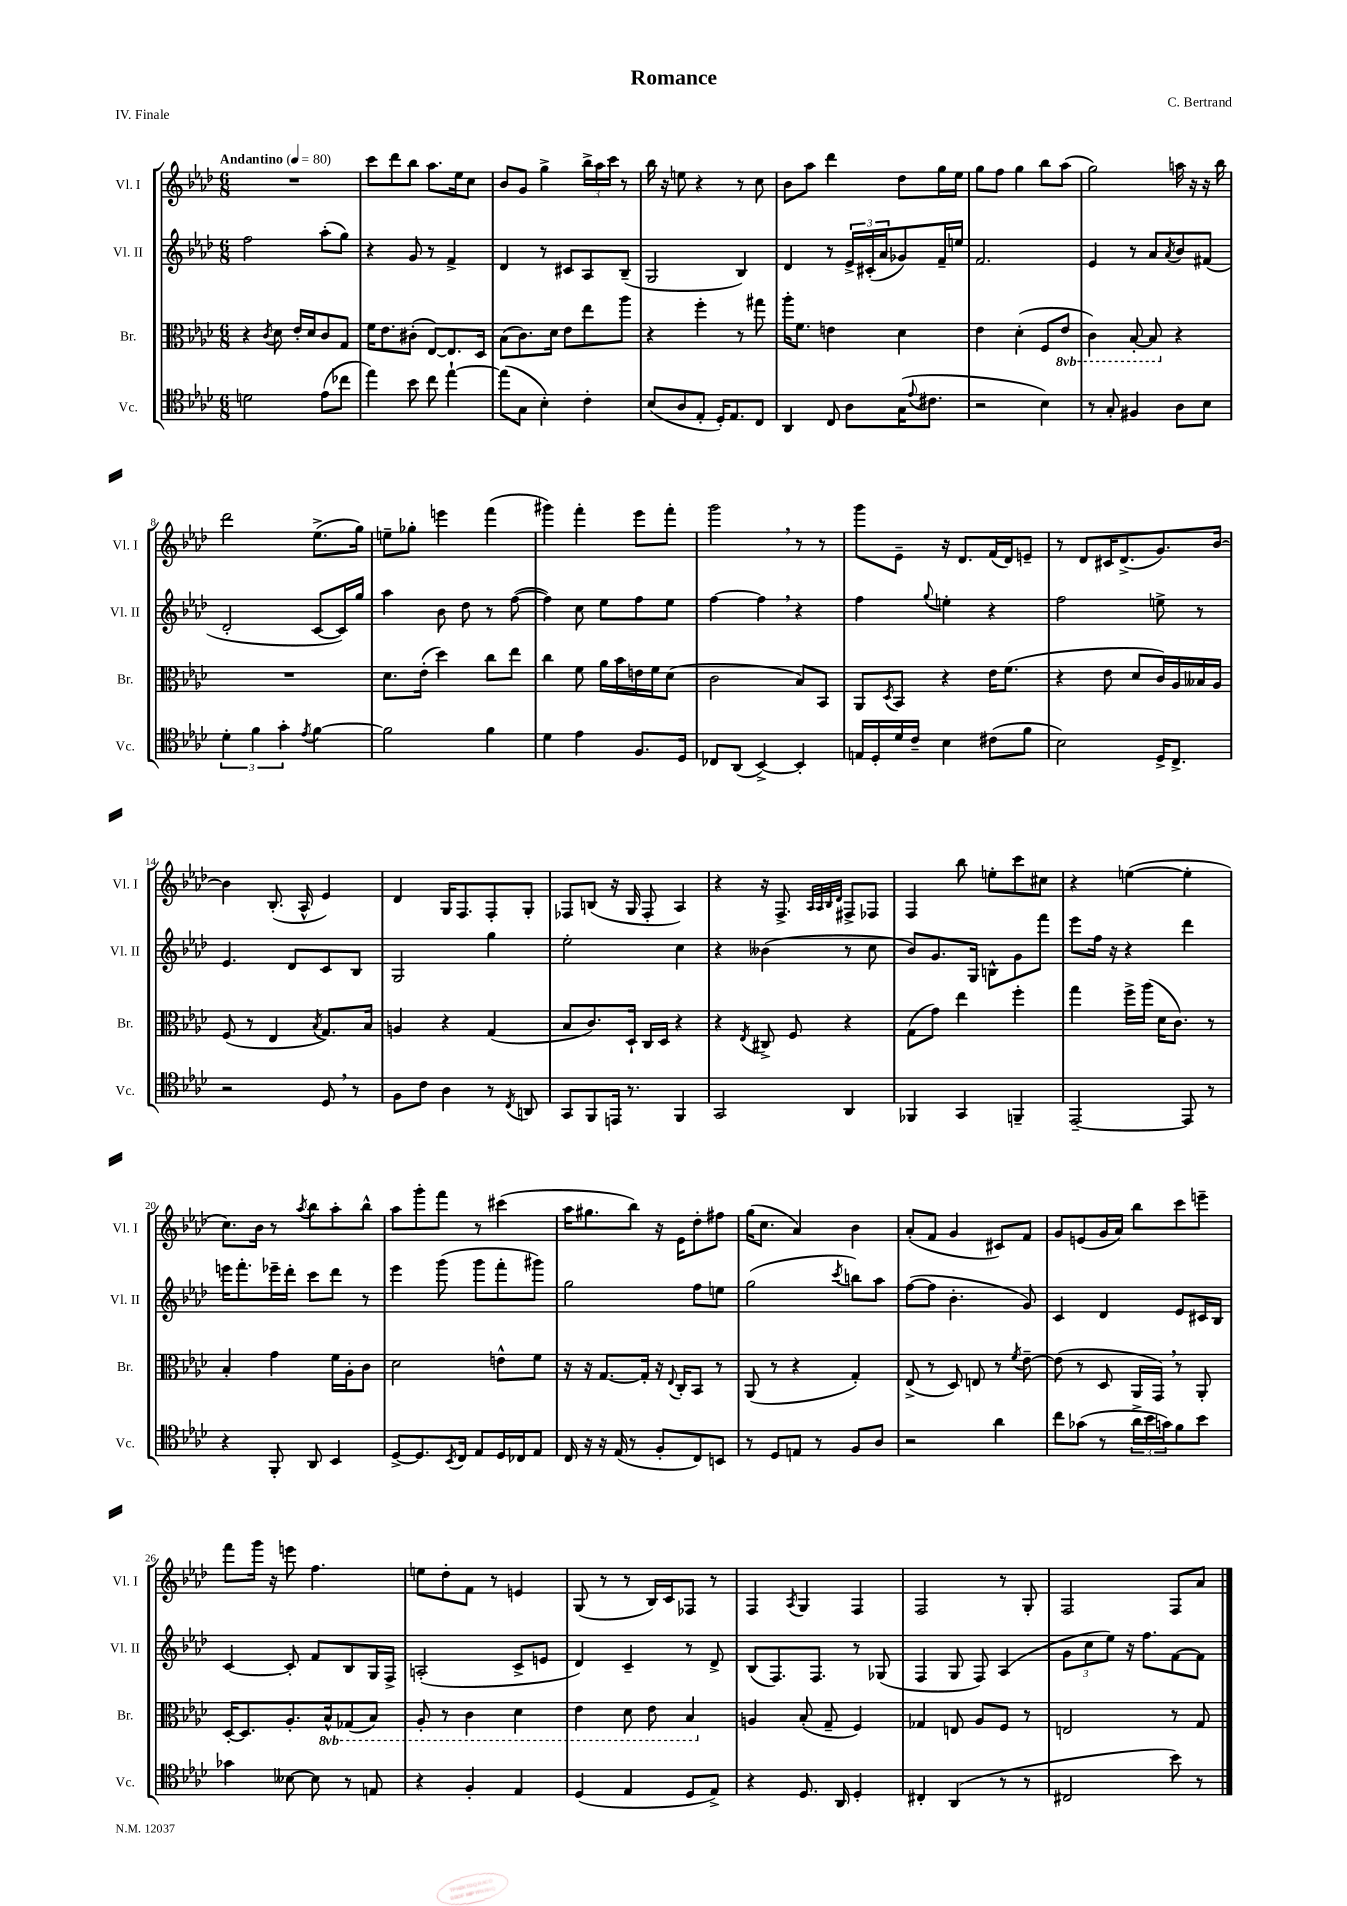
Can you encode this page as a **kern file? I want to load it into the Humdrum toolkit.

**kern	**kern	**kern	**kern
*staff4	*staff3	*staff2	*staff1
*clefC4	*clefC3	*clefG2	*clefG2
*k[b-e-a-d-]	*k[b-e-a-d-]	*k[b-e-a-d-]	*k[b-e-a-d-]
*M6/8	*M6/8	*M6/8	*M6/8
*MM80	*MM80	*MM80	*MM80
2d	4r	2ff	2.r
.	8qc	.	.
.	8d-	.	.
.	16e-'	.	.
.	16d-	.	.
(8e-	8c	(8aa-'	.
8cc-	8G	8gg)	.
=	=	=	=
4ee-)	16f	4r	8ccc
.	8.e-	.	.
.	.	.	8ddd-
8b-	(8c#'	8g	8bb-
8cc	[8E-)	8r	8.aa-
[4ee-`	8.E-]	4f^	.
.	.	.	16ee-
.	.	.	8cc
.	16D-	.	.
=	=	=	=
(8ee-]	(8B-	4d-	8b-
8G	8.c)	.	8g
4B-')	.	8r	4gg^
.	16d-	.	.
.	8e-	8c#	.
4c'	8ee-	8A-	24bb-^
.	.	.	24aa-
.	.	.	24ccc
.	8aa-	(8B-~	8r
=	=	=	=
(8B-	4r	2G	16bb-
.	.	.	16r
8A-	.	.	8ee
8E-'	4ff'	.	4r
16D-')	.	.	.
8.E-	.	.	.
.	8r	4B-)	8r
8C	8gg#	.	8cc
=	=	=	=
4AA-	16aa-'	4d-	8b-
.	8.f	.	.
.	.	.	8aa-
8C	4e	8r	4ddd-
8A-	.	24e-^	.
.	.	(24c#'	.
.	.	24a-	.
(16G	4d-	8g-)	8dd-
8qqe-	.	.	.
8.c#	.	.	.
.	.	16f~	16gg
.	.	16ee	16ee-
=	=	=	=
2r	4e-	2.f	8gg
.	.	.	8ff
.	(4d-'	.	4gg
4B-)	8F	.	8bb-
.	8E-	.	(8aa-
=	=	=	=
8r	4C)	4e-	2gg)
8G'	.	.	.
4F#	[8BB-'	8r	.
.	8BB-]	8a-	.
.	.	8qa-	.
8A-	4r	8b-	16aa
.	.	.	16r
8B-	.	(8f#	16r
.	.	.	16bb-
=	=	=	=
6d-'	2.r	2d-'	2ddd-
6f	.	.	.
6g'	.	.	.
8qe-	.	.	.
[4f	.	[8c	(8.ee-^
.	.	16c])	.
.	.	16gg	16gg)
=	=	=	=
2f]	8.d-	4aa-	8ee~
.	.	.	8gg-'
.	(16e-'	.	.
.	4dd-)	8b-	4eee
.	.	8dd-	.
4f	8cc	8r	(4fff
.	8ee-	([8ff	.
=	=	=	=
4d-	4cc	4ff])	4ggg#)
4e-	8f	8cc	4fff'
.	16a-	8ee-	.
.	16b-	.	.
8.F	16e	8ff	8eee-
.	16f	.	.
.	(8d-	8ee-	8fff'
16D-	.	.	.
=	=	=	=
8C-	2c	[4ff	2ggg
(8AA-	.	.	.
[4BB-^)	.	4ff]	.
4BB-']	8B-)	4r	8r
.	8BB-	.	8r
=	=	=	=
16E	8AA-	4ff	8ggg
16D-'	.	.	.
.	8qD-	.	.
16d-	8BB-	.	8e-~
16c~	.	.	.
.	.	8qqgg	.
4B-	4r	4ee'	16r
.	.	.	8.d-
(8c#	16e-	4r	(16f
.	(8.f	.	16d-)
8f	.	.	8e~
=	=	=	=
2B-)	4r	2ff	8r
.	.	.	8d-
.	8e-	.	16c#
.	.	.	(8.d-^
.	8d-	.	.
16D-^	16c)	8ee^	8.g)
8.C^	16A-	.	.
.	16B--	8r	.
.	16A-	.	[16b-
=	=	=	=
2r	(8F	4.e-	4b-]
.	8r	.	.
.	4E-	.	(8.B-'
.	.	8d-	.
.	.	.	16A-^^
.	8qB-	.	.
8D-	8.G)	8c	4e-)
8r	.	8B-	.
.	16B-	.	.
=	=	=	=
8F	4A	2G	4d-
8c	.	.	.
4A-	4r	.	16G
.	.	.	8.F
8r	(4G	4gg	8F'
8qC	.	.	.
8AA	.	.	8G'
=	=	=	=
8GG	8B-	2ee-'	8F-
8FF	8.c)	.	(8B
16EE	.	.	16r
8.r	16D-`	.	16G
.	16C	.	8F-'
.	16D-	.	.
4FF	4r	4cc	4A-)
=	=	=	=
2GG	4r	4r	4r
.	8qE-	.	.
.	8C#^	(4b--	16r
.	.	.	8.F^
.	8F	.	.
.	.	.	32qqA-
.	.	.	32qqA-
.	.	.	32qqB-
.	.	.	32qqd-
4AA-	4r	8r	8F#^
.	.	8cc	8F-
=	=	=	=
4FF-	(8G	8b-)	4F
.	8g)	8.g	.
4GG	4ee-	.	8bb-
.	.	16G	.
.	.	8B^^	8ee'
4FF~	4ff'	8g	8ccc
.	.	8fff	8cc#
=	=	=	=
[2EE-~	4gg	8eee-	4r
.	.	16ff	.
.	.	16r	.
.	16ff^	4r	([4ee
.	(16aa-	.	.
.	16d-	.	.
.	8.c)	.	.
8EE-]	.	4ddd-	4ee']
8r	8r	.	.
=	=	=	=
4r	4B-'	16eee	8.cc)
.	.	8.fff'	.
.	.	.	16b-
8FF'	4g	16eee-~	8r
.	.	16ddd-'	.
.	.	.	8qaa-
8AA-	.	8ccc	8bb-
4BB-	16f	8ddd-	8aa-'
.	16A-'	.	.
.	8c	8r	8bb-^^
=	=	=	=
[8D-^	2d-	4eee-	8aa-
8.D-]	.	.	8ggg'
.	.	(8ggg	8fff
8qBB-	.	.	.
16C	.	.	.
8E-	.	8ggg	8r
16D-	8e^^	8fff'	(4ccc#
16C-	.	.	.
8E-	8f	8ggg#)	.
=	=	=	=
16C	16r	2gg	16aa-
16r	16r	.	8.gg#
16r	[8.G	.	.
(16E-	.	.	.
8r	.	.	8bb-)
.	16G']	.	.
8F'	16r	.	16r
.	8qqE-	.	.
.	16C'	.	16e-
8C)	8BB-	8ff	8dd-'
8BB	8r	8ee	8ff#
=	=	=	=
8r	(8AA-	(2gg	(16gg
.	.	.	8.cc
8D-	8r	.	.
8E	4r	.	4a-)
8r	.	.	.
.	.	8qccc	.
8F	4G')	8bb)	4b-
8A-	.	8aa-	.
=	=	=	=
2r	(8E-^	([8ff	(8a-'
.	8r	8ff]	8f
.	8D-)	4.b-'	4g
.	8E	.	.
4a-	8r	.	8c#)
.	8qf	.	.
.	[8e-~	8g)	8f
=	=	=	=
8cc	(8e-]	4c	8g
(8g-	8r	.	(8e
8r	8D-	4d-	16g
.	.	.	16a-)
24a-^	16AA-	.	8bb-
24b-	.	.	.
.	16GG)	.	.
24g)	.	.	.
8f	8r	8e-	8ccc
8b-	8AA-'	16c#	8eee~
.	.	16B-	.
=	=	=	=
4g-	[16D-'	[4c	8fff
.	8.D-]	.	.
.	.	.	16ggg
.	.	.	16r
[8B--	8.A-'	8c']	8eee
8B--]	.	8f	4.ff
.	16BB-^^	.	.
8r	(8GG-	8B-	.
8E	8BB-)	16G	.
.	.	16F^	.
=	=	=	=
4r	8AA-'	(2A'	8ee
.	8r	.	8dd-'
4F'	4C	.	8f
.	.	.	8r
4E-	4D-	8c^	4e
.	.	8e	.
=	=	=	=
(4D-	4E-	4d-)	(8G
.	.	.	8r
4E-	8D-	4c~	8r
.	8E-	.	16B-)
.	.	.	16c
8D-	4BB-	8r	8F-
8E-^)	.	8d-^	8r
=	=	=	=
4r	4A	(8B-	4F
.	.	8.F)	.
.	.	.	8qA-
8.D-	(8B-'	.	4G
.	.	8.F	.
.	8G~	.	.
16AA-	.	.	.
4D-'	4F)	8r	4F
.	.	(8G-	.
=	=	=	=
4C#'	4G-	4F	2F
(4AA-	8E	8G	.
.	8A-	8F)	.
8r	8F	(4A-	8r
8r	8r	.	8G'
=	=	=	=
2C#	2E	12g	2F
.	.	12cc	.
.	.	12ee-)	.
.	.	16r	.
.	.	8.ff	.
8b-)	8r	[8f	8F
8r	8G	8f]	8a-
==	==	==	==
*-	*-	*-	*-
